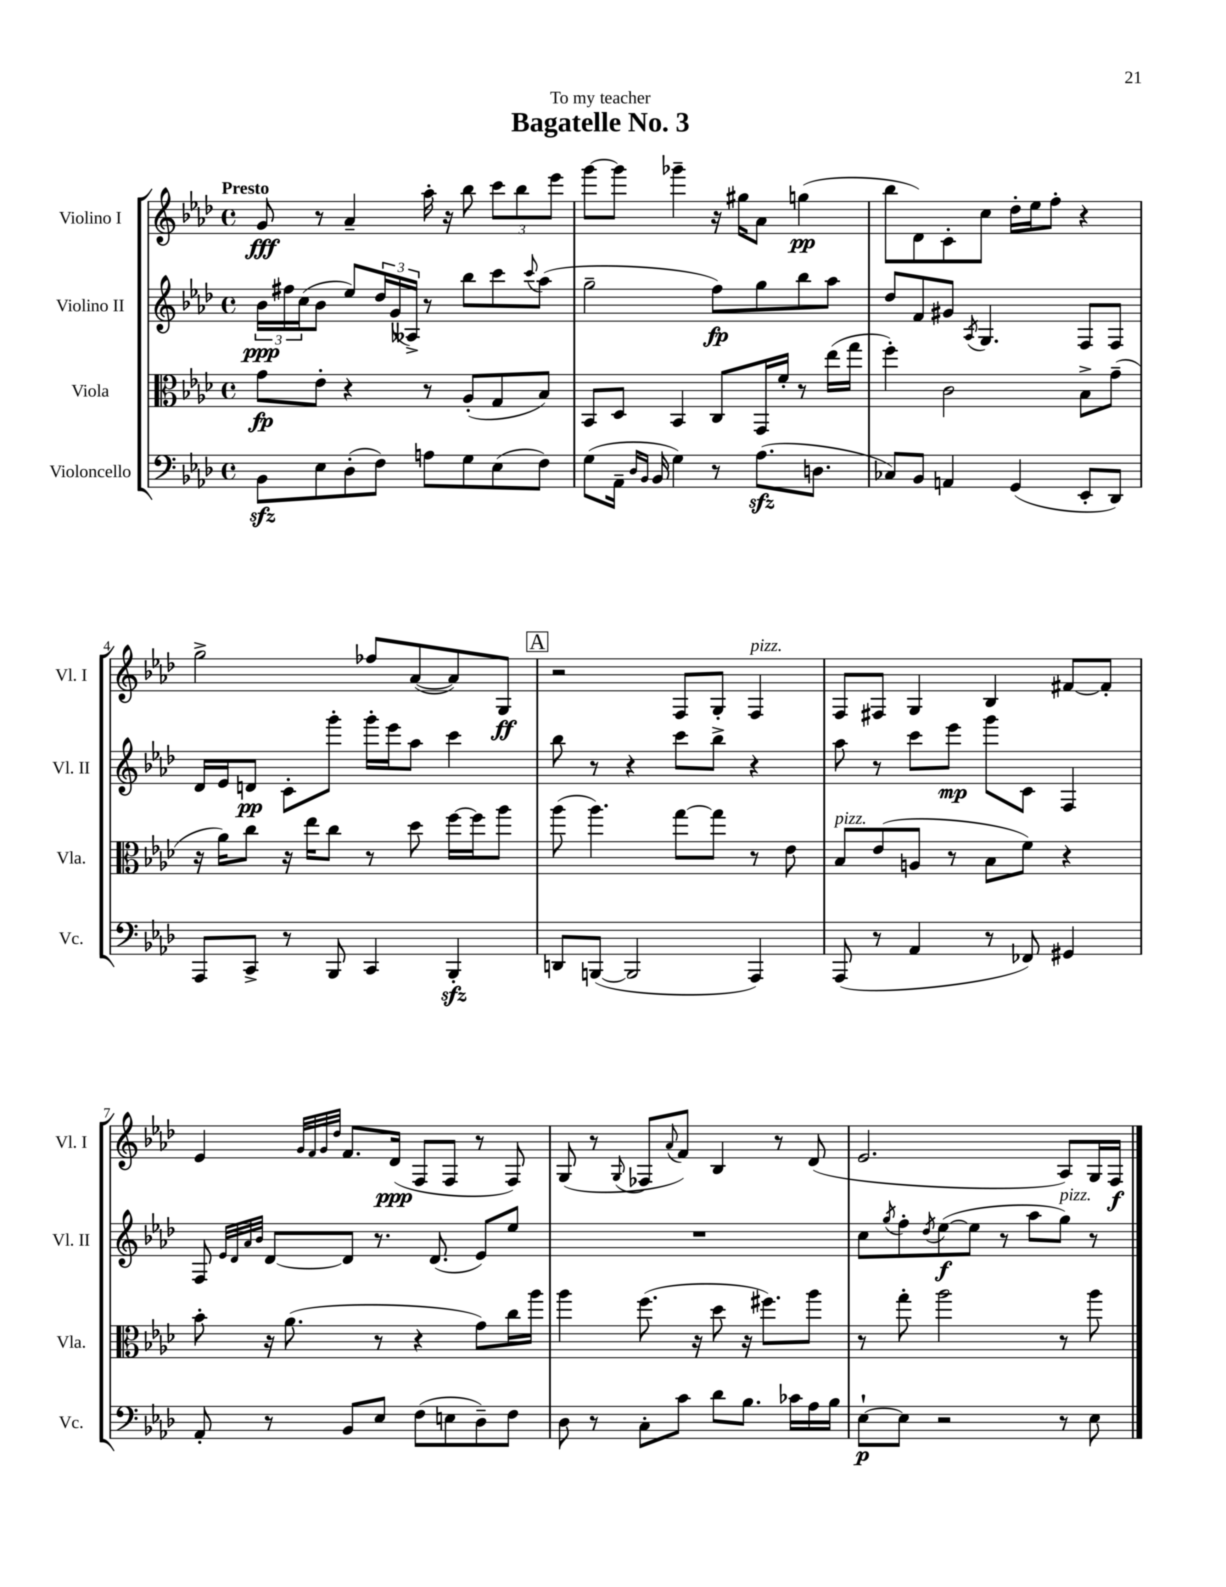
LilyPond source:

\header { title = "Bagatelle No. 3" dedication = "To my teacher" }
<<
\new StaffGroup <<
\new Staff = "s0" \with { instrumentName = "Violino I" shortInstrumentName = "Vl. I" } {
    \clef treble \key aes \major \defaultTimeSignature \time 4/4 \tempo "Presto"
    g'8\fff r8 aes'4-- aes''16-. r16 bes''8 \tuplet 3/2 { c'''8 bes''8 ees'''8 } |
    g'''8~ g'''8 ges'''4-- r16 gis''16 aes'8 g''4\pp( |
    bes''8 des'8) c'8-. c''8 des''16-. ees''16 f''8-. r4 |
    g''2-> fes''8 aes'8~( aes'8) g8\ff |
    \mark \markup { \box "A" } r2 f8 g8-. f4^\markup { \italic "pizz." } |
    f8 fis8 g4 bes4 fis'8~ fis'8-. |
    ees'4 \grace { g'32 f'32 g'32 des''32 } f'8. des'16\ppp( f8 f8 r8 f8) |
    g8( r8 \appoggiatura { g8 } fes8 \appoggiatura { aes'8 } f'8) bes4 r8 des'8( |
    ees'2. aes8) g16 f16\f \bar "|." |
}
\new Staff = "s1" \with { instrumentName = "Violino II" shortInstrumentName = "Vl. II" } {
    \clef treble \key aes \major \defaultTimeSignature \time 4/4
    \tuplet 3/2 { bes'16\ppp fis''16 c''16( } bes'8 ees''8) \tuplet 3/2 { des''16 g'16( aeses16->) } r8 bes''8 c'''8 \appoggiatura { c'''8 } aes''8( |
    g''2-- f''8\fp) g''8 bes''8 aes''8 |
    des''8 f'8 gis'8 \acciaccatura { aes8 } g4. f8 f8 |
    des'16 ees'16 d'8\pp c'8-. g'''8-. g'''16-. ees'''16 aes''8 c'''4 |
    \mark \markup { \box "A" } bes''8 r8 r4 c'''8 bes''8-> r4 |
    aes''8 r8 c'''8 ees'''8\mp g'''8 c'8 f4 |
    f8 \grace { ees'32 des'32 aes'32 bes'32 } des'8~ des'8 r8. des'8.( ees'8) ees''8 |
    R1 |
    c''8 \acciaccatura { g''8 } f''8-. \acciaccatura { des''8 } ees''8~\f( ees''8 r8 aes''8 g''8^\markup { \italic "pizz." }) r8 \bar "|." |
}
\new Staff = "s2" \with { instrumentName = "Viola" shortInstrumentName = "Vla." } {
    \clef alto \key aes \major \defaultTimeSignature \time 4/4
    g'8\fp ees'8-. r4 r8 aes8-.( g8 bes8) |
    bes,8 des8 bes,4 c8 g,16 f'16-. r8 ees''16( g''16 |
    f''4-.) c'2 bes8-> g'8--( |
    r16 aes'16) c''8 r16 ees''16 c''8 r8 des''8 f''16~ f''16 aes''8 |
    \mark \markup { \box "A" } aes''8( aes''4.) g''8~ g''8 r8 ees'8 |
    bes8^\markup { \italic "pizz." } ees'8( a8 r8 bes8 f'8) r4 |
    bes'8-. r16 aes'8.( r8 r4 g'8) c''16 aes''16 |
    aes''4 f''8.( r16 des''8 r16 fis''8.) aes''8 |
    r8 g''8-. aes''2 r8 aes''8 \bar "|." |
}
\new Staff = "s3" \with { instrumentName = "Violoncello" shortInstrumentName = "Vc." } {
    \clef bass \key aes \major \defaultTimeSignature \time 4/4
    bes,8\sfz ees8 des8-.( f8) a8 g8 ees8( f8) |
    g8( aes,16-- \grace { des16 bes,16 } bes,16 g4) r8 aes8.\sfz( d8. |
    ces8) bes,8 a,4 g,4( ees,8-. des,8) |
    aes,,8 c,8-> r8 bes,,8 c,4 bes,,4-.\sfz |
    \mark \markup { \box "A" } d,8 b,,8~( b,,2 aes,,4) |
    aes,,8( r8 aes,4 r8 fes,8) gis,4 |
    aes,8-. r8 bes,8 ees8 f8( e8 des8--) f8 |
    des8 r8 c8-. c'8 des'8 bes8. ces'16 aes16 bes16 |
    ees8~-!\p ees8 r2 r8 ees8 \bar "|." |
}
>>
>>
